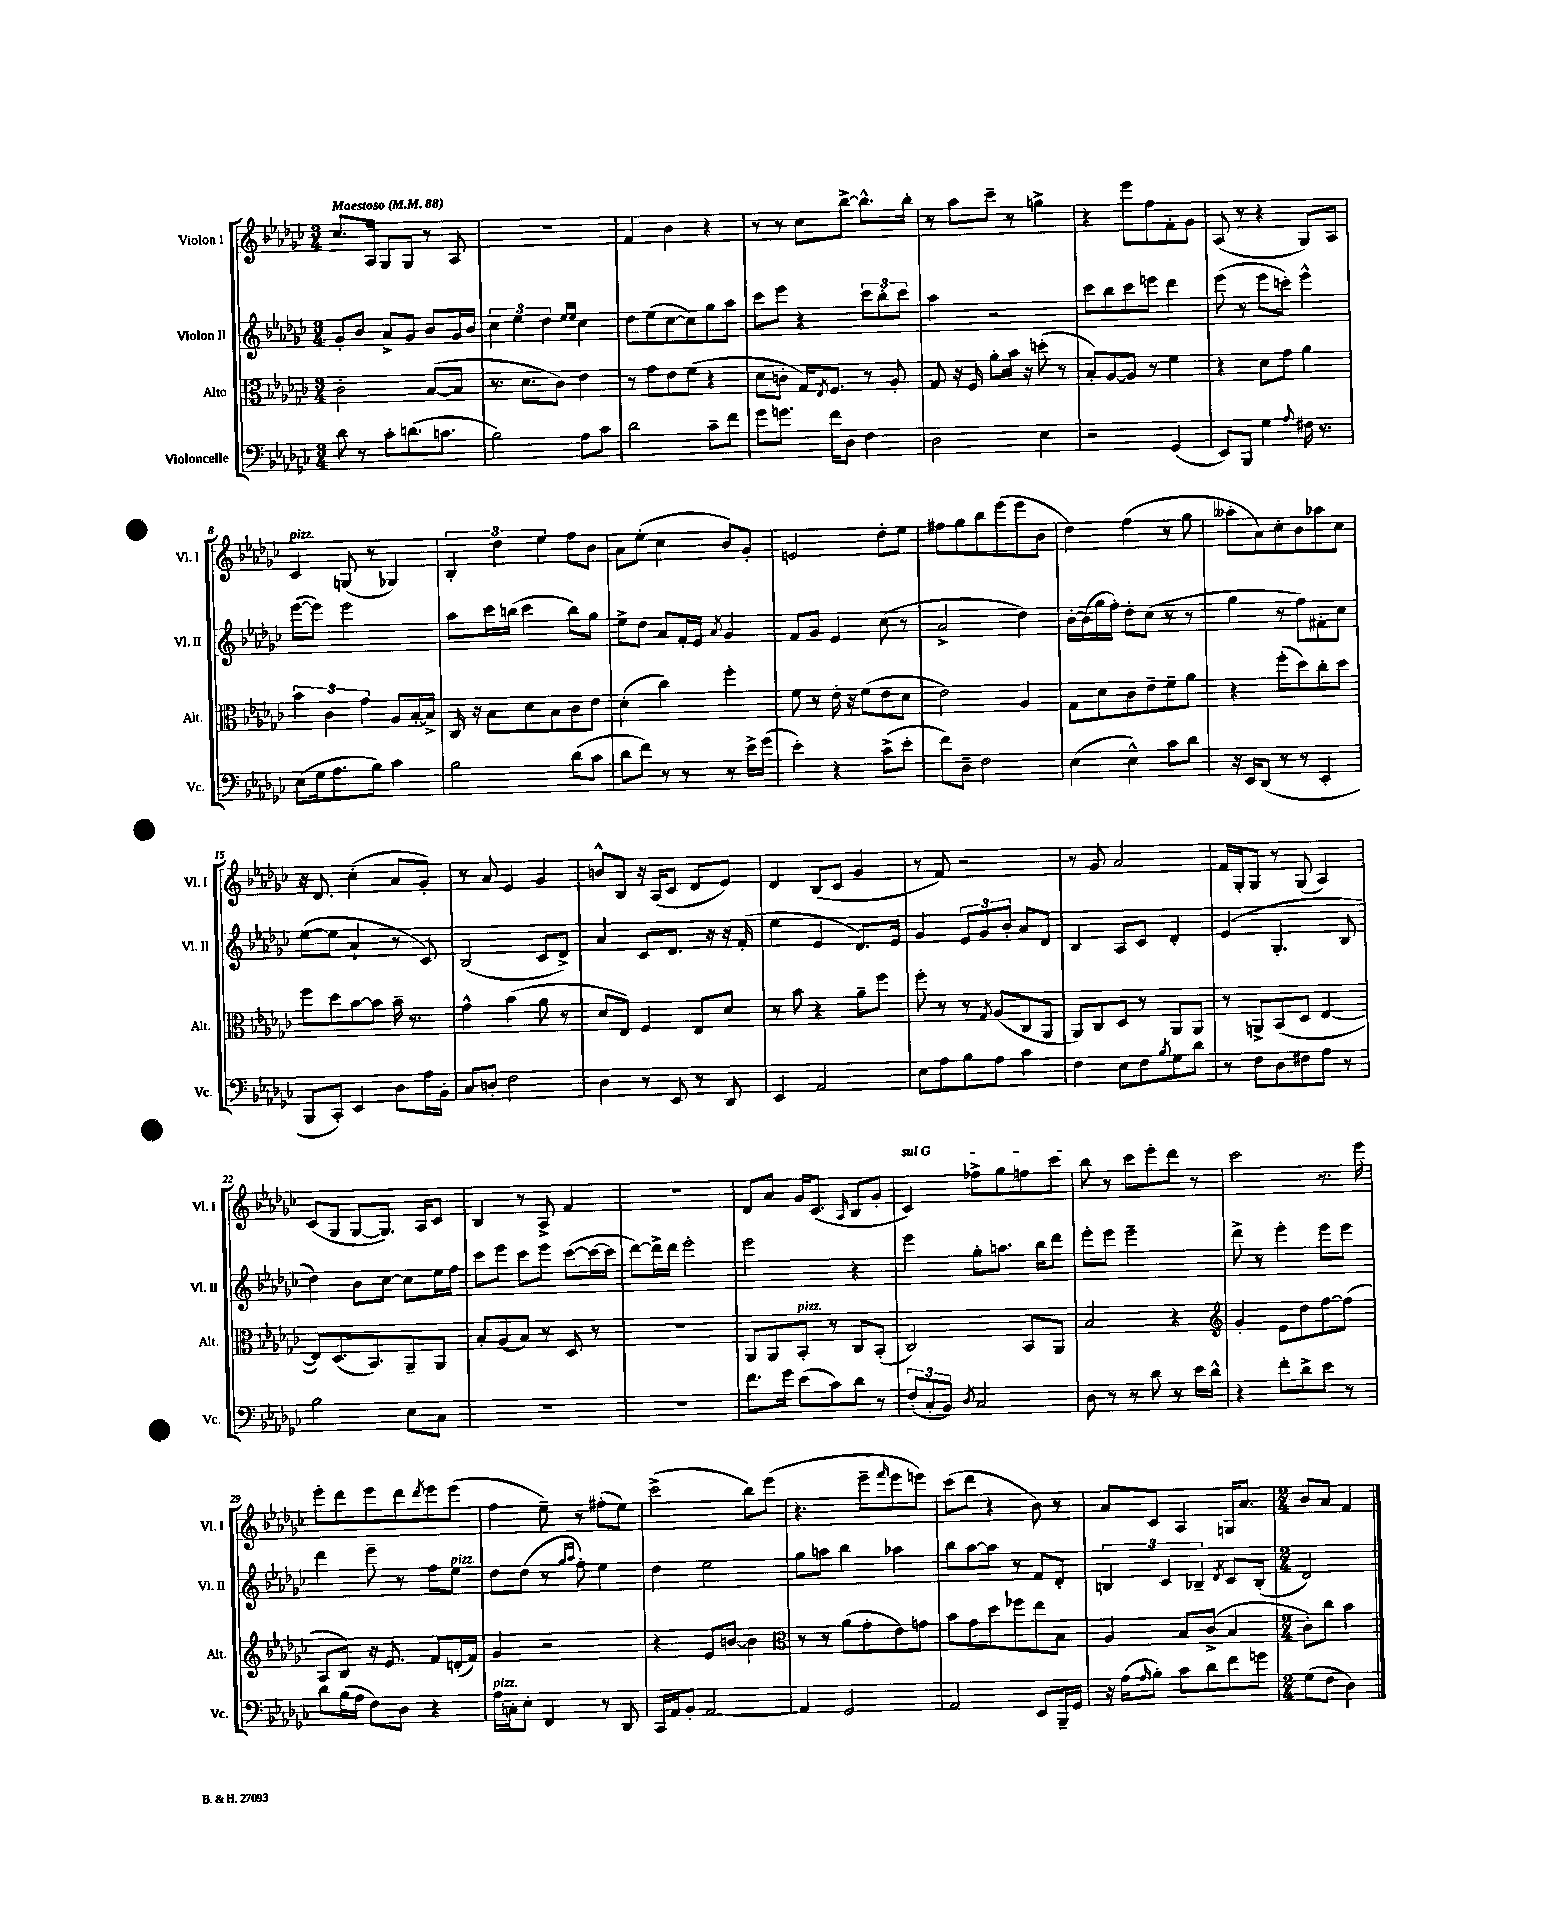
<<
\new StaffGroup <<
\new Staff = "s0" \with { instrumentName = "Violon I" shortInstrumentName = "Vl. I" } {
    \clef treble \key ges \major \numericTimeSignature \time 3/4 \tempo "Maestoso" 4 = 88
    ces''8. aes16 ges8 ges8 r8 aes8 |
    R2. |
    f'4 bes'4 r4 |
    r8 r8 ces''8 bes''8~-> bes''8.-^ bes''16-. |
    r8 aes''8 ces'''8-- r8 g''4-> |
    r4 ees'''8 f''8 f'8-. ges'8 |
    aes8( r8 r4 ges8) aes8 |
    ces'4^\markup { \italic "pizz." } g8( r8 ges4) |
    \tuplet 3/2 { bes4-. des''4 ees''4 } f''8 bes'8 |
    aes'8 ees''8-.( ces''4 bes'8) ges'8-. |
    e'2 des''8-. ees''8 |
    fis''8 ges''8 bes''8 ees'''8( ees'''8 bes'8 |
    des''4) f''4( r8 ges''8 |
    aeses''8-. aes'8) ces''8-. bes'8 aes''8 ces''8 |
    r16 des'8. ces''4-.( aes'8 ges'8-.) |
    r8 aes'8 ees'4 ges'4 |
    b'8-^ bes8 r16 aes16( ces'8 des'8 ees'8) |
    des'4 bes8( ces'8 ges'4 |
    r8 f'8) r2 |
    r8 ges'8 aes'2 |
    f'16 ges16-. ges8 r8 ges8( aes4) |
    ces'8( ges8 ges8~ ges8.) aes16 ces'8 |
    bes4 r8 aes8-> f'4 |
    R2. |
    des'8 aes'8 ges'16 ces'8.( \grace { aes16 } bes8 ges'8-. |
    \once \override TextSpanner.bound-details.left.text = \markup { \italic "sul G" } ces'4\startTextSpan) fes''8-> ges''8 f''8 ces'''8 |
    bes''8\stopTextSpan r8 ces'''8 ees'''8-. des'''8 r8 |
    ces'''2 r8. ees'''16 |
    ees'''8-. des'''8 ees'''8 des'''8 \acciaccatura { des'''8 } ees'''8 ees'''8( |
    f''4 ees''8--) r8 fis''8-.( ees''8) |
    ces'''2->( bes''8) ees'''8( |
    r4. ees'''8-- \grace { f'''16 } ees'''8 e'''8) |
    ces'''8( des'''8 r4 bes'8) r8 |
    aes'8 ces'8 aes4 g16 aes'8. |
    \numericTimeSignature \time 2/4 bes'8 aes'8 f'4 \bar "|." |
}
\new Staff = "s1" \with { instrumentName = "Violon II" shortInstrumentName = "Vl. II" } {
    \clef treble \key ges \major \numericTimeSignature \time 3/4
    ges'8-. bes'8 aes'8-> ges'8 bes'8 ges'16 bes'16 |
    \tuplet 3/2 { ces''4 ees''4 des''4 } \grace { ees''16 ees''16 } ces''4 |
    des''8 ees''8( ces''8~ ces''8) ges''8 aes''8 |
    ces'''8 ees'''8 r4 \tuplet 3/2 { ces'''8 bes''8-. ces'''8 } |
    aes''4 r2 |
    ces'''8 bes''8 ces'''8 e'''8 des'''4 |
    ees'''8( r8 ees'''8 c'''8-.) ees'''4-^ |
    ees'''8~( ees'''8) ees'''2 |
    aes''8 ces'''16 b''16( ces'''4 b''8) ges''8 |
    ees''8-> des''8 aes'8 f'16-. ees'16 \acciaccatura { aes'8 } ges'4 |
    f'8 ges'8 ees'4 ces''8( r8 |
    aes'2-> des''4) |
    bes'16~-. bes'16( ges''16 f''16-.) des''8-. ces''8( r8 r8 |
    ges''4 r8 f''8) fis'8-. ces''8 |
    ees''8~( ees''8 aes'4-! r8 ces'8) |
    bes2( ces'8 des'8->) |
    aes'4 ces'8 des'8. r16 r16 f'16-.( |
    ees''4 ees'4 des'8.) ees'16 |
    ges'4 \tuplet 3/2 { ees'8 ges'8 bes'8-. } aes'8 des'8 |
    bes4 aes8 ces'8 des'4-. |
    ees'4( ges4.-. bes8 |
    des''4) bes'8 ces''8~ ces''8 ees''16 f''16 |
    ces'''8 ees'''8 ces'''8 ees'''8 ces'''8~( ces'''16~ ces'''16 |
    des'''8~) des'''16-> des'''16 ees'''2-. |
    ees'''2 r4 |
    ees'''4 ges''8-. a''8. bes''16 des'''8 |
    ees'''8-. ees'''8 ees'''2-- |
    des'''8-> r8 ees'''4-. ees'''8 ees'''8 |
    des'''4 ees'''8-- r8 f''8 ees''8^\markup { \italic "pizz." } |
    des''8 des''8( r8 \grace { ges''16 aes''16 } f''8-.) ees''4 |
    des''4 ees''2 |
    ges''8 a''8 bes''4 aes''4 |
    bes''8 aes''8~ aes''8 r8 f'8 des'8-. |
    \tuplet 3/2 { b4 ces'4 bes4-- } \acciaccatura { des'8 } ces'8 bes8-.( |
    \numericTimeSignature \time 2/4 des'2) \bar "|." |
}
\new Staff = "s2" \with { instrumentName = "Alto" shortInstrumentName = "Alt." } {
    \clef alto \key ges \major \numericTimeSignature \time 3/4
    ces'2-. bes8~( bes8 |
    r8. des'8. ces'8) ees'4 |
    r8 ges'8 ees'8 f'8( r4 |
    des'8 c'8-. ges16) \acciaccatura { ees8 } f8. r8 aes8-. |
    ges8 r16 f16 aes'8-. bes'16 r16 d''8-.( r8 |
    bes8-.) aes8~ aes8 r8 f'4 |
    r4 des'8 ges'8 aes'4 |
    \tuplet 3/2 { bes'4 ces'4 ges'4 } aes8 bes16~-. bes16-> |
    ces16 r16 bes8 des'8 bes8 ces'8 ees'8 |
    des'4-.( ces''4) f''4-. |
    f'8 r8 ees'16-. r16 f'8( ees'8 des'8 |
    ees'2) aes4 |
    ges8 des'8 ces'8 ees'8-- f'8-- aes'8 |
    r4 f''8-.( des''8) ces''8-. des''8 |
    f''8 des''8 bes'8~ bes'8 bes'16-- r8. |
    ges'4-^ bes'4( aes'8 r8 |
    des'8 ees8) f4 ees8 des'8 |
    r8 bes'8 r4 aes'8-- f''8 |
    f''8-. r8 r8 \acciaccatura { ges8 } aes8( ces8 aes,8 |
    aes,8) ces8 des8 r8 aes,8 aes,8 |
    r8 a,8-> bes,8( des8 ees4~ |
    ees8) des8.( bes,8.) aes,8-- aes,8 |
    bes8-. aes8( bes8) r8 des8 r8 |
    r2. |
    aes,8 aes,8 bes,8-.^\markup { \italic "pizz." } r8 ces8 bes,8-.( |
    ces2) bes,8 aes,8 |
    bes2 r4 |
    \clef treble ges'4-. ees'8 des''8 f''8~ f''8( |
    aes8 bes8) r16 ees'8. f'8 d'16-.( f'16) |
    ges'4 r2 |
    r4 ees'8 b'8~ b'4 |
    \clef alto r8 r8 aes'8( ges'8-. ees'8) g'8 |
    bes'8 ges'8 des''8 fes''8 ees''8 bes8 |
    aes4 bes8 ces'8->( bes4 |
    \numericTimeSignature \time 2/4 ces'8-.) ces''8 bes'4 \bar "|." |
}
\new Staff = "s3" \with { instrumentName = "Violoncelle" shortInstrumentName = "Vc." } {
    \clef bass \key ges \major \numericTimeSignature \time 3/4
    des'8 r8 ces'8-. d'8.( c'8. |
    bes2) aes8 ces'8 |
    des'2 ces'8-- f'8 |
    ges'8 g'8. f'16 des8 f4 |
    des2 ees4 |
    r2 ges,4( |
    ees,8) bes,,8 ges4 \appoggiatura { aes8 } fis16 r8. |
    ees8( ges16 aes8. bes8) ces'4 |
    bes2 des'8( ces'8 |
    des'8 f'8) r8 r8 r8 ees'16-> ges'16( |
    ees'4-.) r4 ces'8->( ees'8-. |
    f'8) des8-- f2 |
    ees4( ees4-^) ces'8 des'8 |
    r16 ees,16 des,8( r8 r8 ees,4-. |
    bes,,8 ces,8-.) ees,4 des8 aes16 bes,16-. |
    ces8 d8-. f2 |
    des4 r8 ees,8 r8 des,8 |
    ees,4 aes,2 |
    ees8 aes8 bes8 aes8 ces'4 |
    f4 ees8 f8 \acciaccatura { bes8 } ges8 des'8 |
    r8 f8 des8 fis8 aes8 r8 |
    bes2 ees8 ces8 |
    R2. |
    R2. |
    f'8. ges'16 ees'8( ces'8) des'8 r8 |
    \tuplet 3/2 { f8-.( ces8-. bes,8) } \acciaccatura { des8 } ces2 |
    des8 r8 r8 des'8 r8 ees'16 des'16-^ |
    r4 f'8-. des'8-> ees'8 r8 |
    des'8 bes16( aes16 f8) des8 r4 |
    aes16^\markup { \italic "pizz." } c16-. ees8-. f,4 r8 des,8 |
    ces,16 aes,16 bes,8-. aes,2~ |
    aes,4 ges,2 |
    aes,2 ees,8 bes,,16-- ges,16 |
    r16 aes16( \grace { aes16 } bes8-.) ces'8 des'8 f'8 g'8 |
    \numericTimeSignature \time 2/4 ges8( f8 des4) \bar "|." |
}
>>
>>
